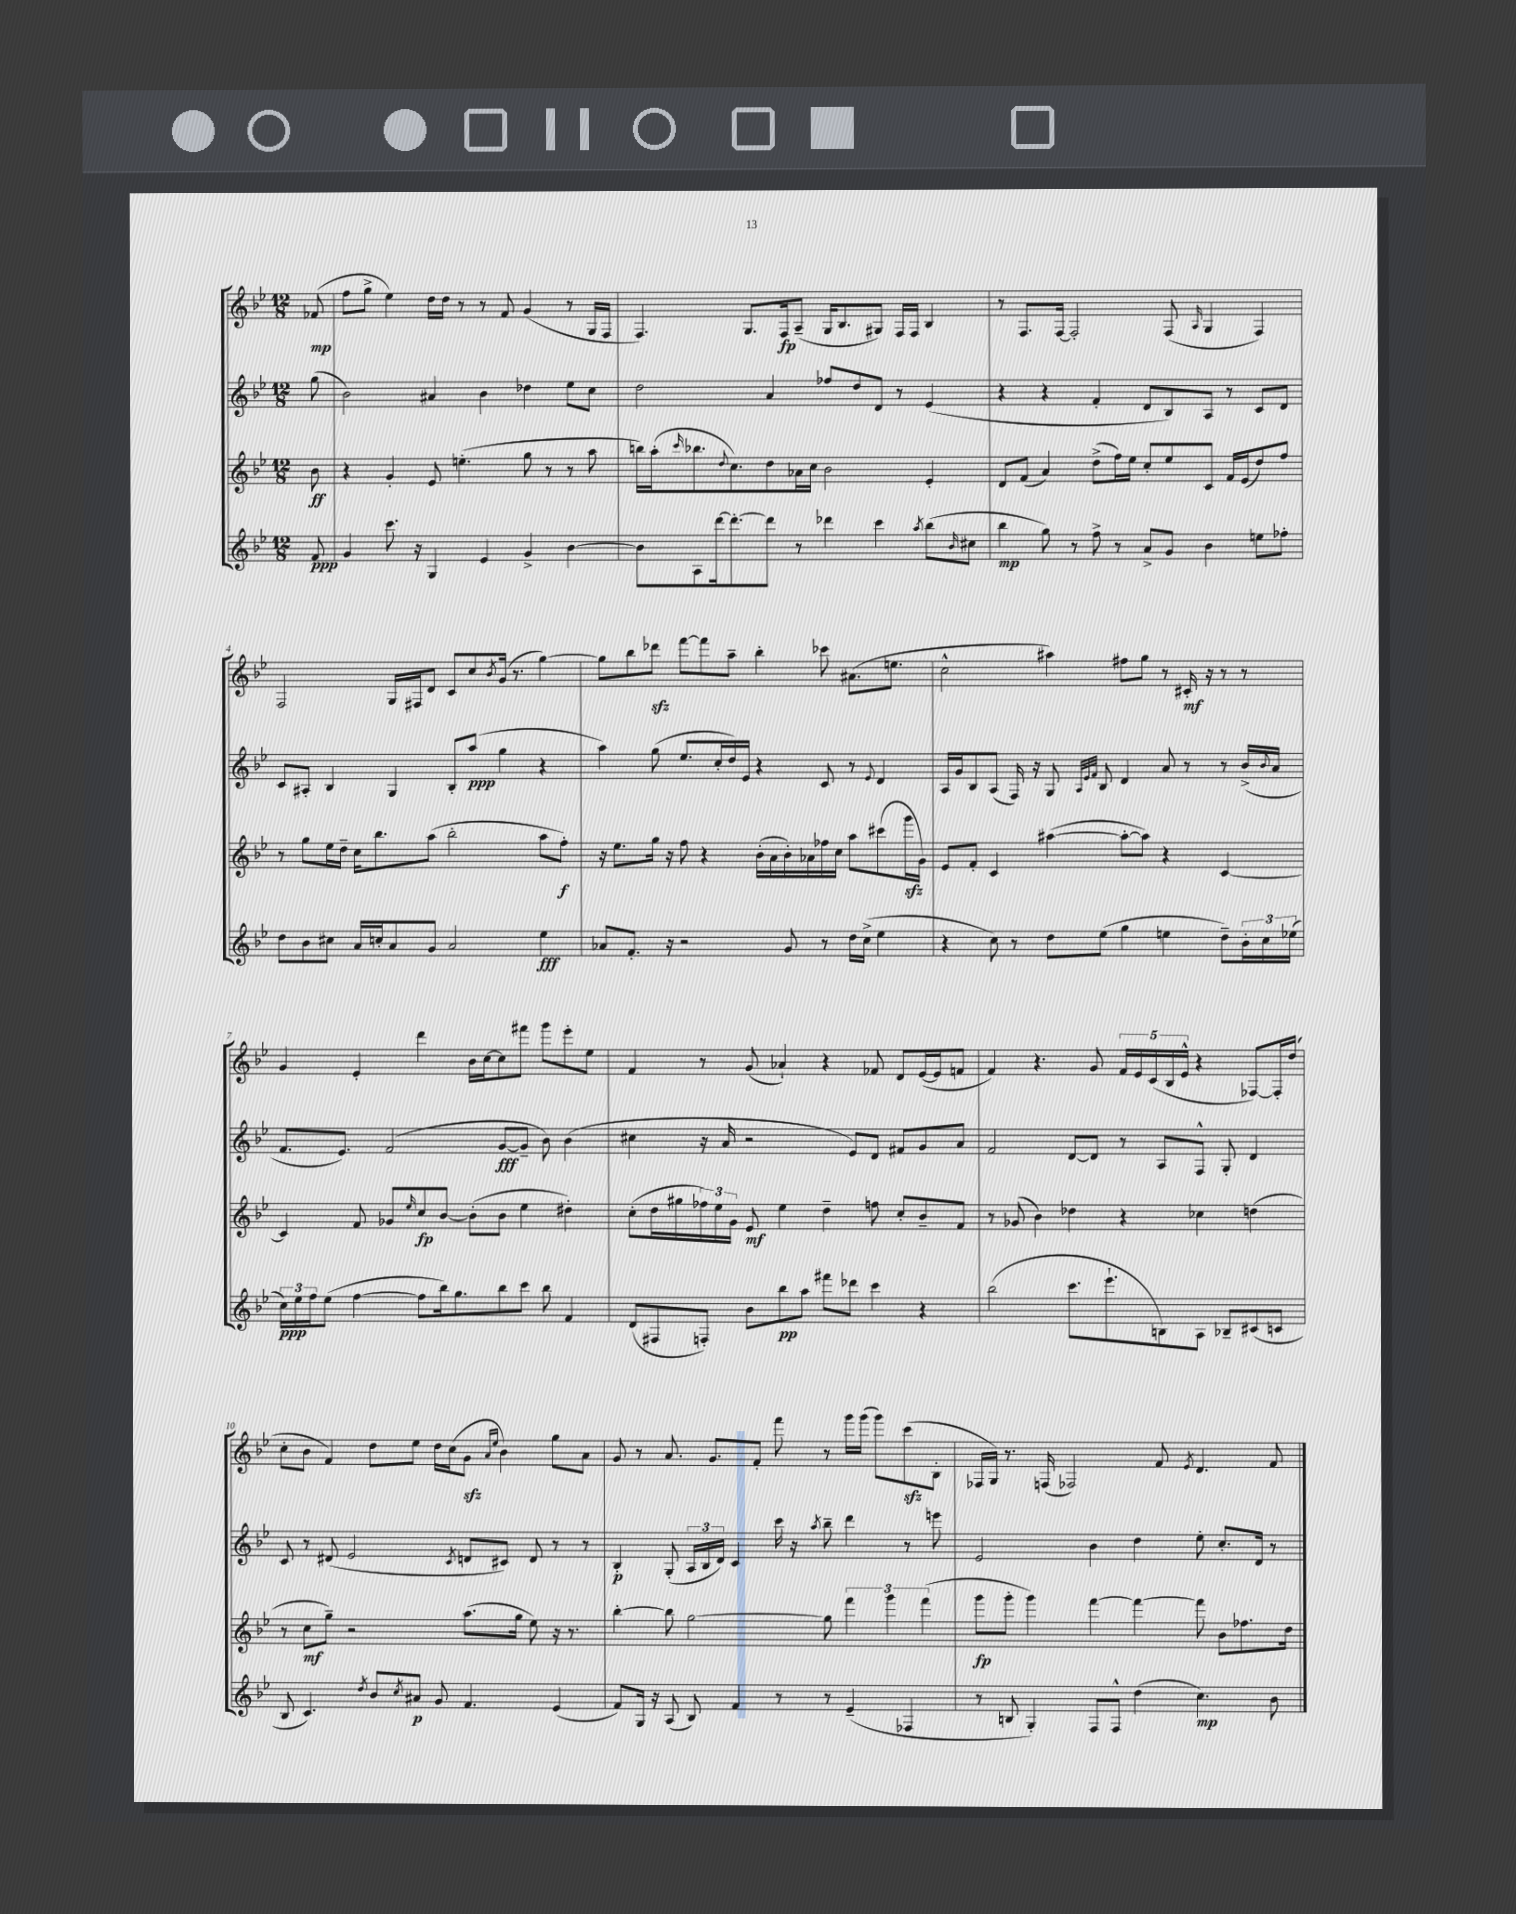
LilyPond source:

<<
\new StaffGroup <<
\new Staff = "s0" {
    \clef treble \key bes \major \numericTimeSignature \time 12/8 \partial 8
    fes'8\mp( |
    f''8 g''8-> ees''4) d''16 d''16 r8 r8 f'8 g'4( r8 g16 f16 |
    f4.) g8. f16\fp a8--( g16 bes8. gis8) f16 f16 bes4 |
    r8 f8. f16~ f2-. f8( \grace { a16 } g4 f4) |
    f2 g16 fis16 d'8 c'8 c''8 \acciaccatura { bes'8 } g'16( r8. g''4~) |
    g''8 bes''8 des'''8\sfz f'''8~ f'''8 a''8-- bes''4-. ces'''8 ais'8.( e''8. |
    c''2-^ ais''4) fis''8 g''8 r8 cis'16-.\mf r16 r8 r8 |
    g'4 ees'4-. d'''4 bes'16 c''16~ c''8 fis'''8 g'''8 ees'''8-. ees''8 |
    f'4 r8 g'8( aes'4-!) r4 fes'8 d'8 ees'16~( ees'16 f'8 |
    f'4) r4. g'8 \tuplet 5/4 { f'16 ees'16 c'16( bes16 ees'16-^ } r4 fes8~) fes16-. d''16( |
    c''8-. bes'8 f'4) d''8 ees''8 d''16 c''16( g'8\sfz \grace { a'16 ees''16 } bes'4) g''8 a'8 |
    g'8 r8 a'8. g'8. f'8-. f'''8 r8 g'''16 g'''16( g'''8) c'''8\sfz( bes8-. |
    fes16 g16) r8. f16( fes2) f'8 \acciaccatura { ees'8 } d'4. f'8 \bar "|." |
}
\new Staff = "s1" {
    \clef treble \key bes \major \numericTimeSignature \time 12/8 \partial 8
    g''8( |
    bes'2) ais'4 bes'4 des''4 ees''8 c''8 |
    d''2 a'4 fes''8 d''8 d'8 r8 ees'4( |
    r4 r4 f'4-. d'8 bes8) a8 r8 c'8 d'8 |
    c'8 ais8-. bes4 g4 bes8-. a''8\ppp( g''4 r4 |
    a''4) g''8( ees''8. c''16-. d''16) ees'16 r4 c'8 r8 \appoggiatura { ees'8 } d'4 |
    a16 g'16 bes8 a8( f16) r16 g8 \grace { a32 ees'32 f'32 } bes8 d'4 a'8 r8 r8 bes'16->( \appoggiatura { bes'8 } a'16 |
    f'8. ees'8.) f'2( g'8~\fff g'8-- bes'8) bes'4( |
    cis''4 r16 a'16 r2 ees'8) d'8 fis'8 g'8 a'8 |
    f'2 d'8~ d'8 r8 a8 f8-^ g8-. d'4 |
    c'8 r8 dis'8( ees'2 \acciaccatura { c'8 } d'8 cis'8) d'8 r8 r8 |
    bes4-.\p g8-.( \tuplet 3/2 { a16 bes16 d'16) } c'4 c'''16 r16 \acciaccatura { a''8 } bes''8-- d'''4 r8 e'''8 |
    ees'2 bes'4 d''4 ees''8-. c''8.-. d'16 r8 \bar "|." |
}
\new Staff = "s2" {
    \clef treble \key bes \major \numericTimeSignature \time 12/8 \partial 8
    bes'8\ff |
    r4 g'4-. ees'8 e''4.-.( g''8 r8 r8 a''8 |
    b''16) a''16-.( \grace { c'''16 } bes''8. \appoggiatura { d''8 } c''8.) d''8 aes'16 c''16 bes'2 ees'4-. |
    d'8 f'8( a'4) d''8->( f''16) ees''16 c''8-. ees''8 c'8 f'16 ees'16( d''8) f''8 |
    r8 g''8 ees''16 d''16-- c''16 bes''8. a''8( bes''2-. a''8 f''8-.\f) |
    r16 ees''8. g''16 r16 f''8 r4 bes'16-.( a'16 bes'16-.) aes'16 fes''16 c''16 a''8 cis'''8( g'''16\sfz g'16) |
    ees'8 f'8-. c'4 ais''4~( ais''8~-. ais''8) r4 c'4~ |
    c'4 f'8 ges'8 \grace { ees''16 } c''8\fp bes'8~ bes'8-.( bes'8 ees''4 dis''4-.) |
    c''8-.( d''16 gis''16 \tuplet 3/2 { fes''16) ees''16 g'16 } ees'8\mf ees''4 d''4-- f''8 c''8-. bes'8-- f'8 |
    r8 ges'8( bes'4) des''4 r4 ces''4 d''4( |
    r8 c''8\mf g''8--) r2 a''8.( g''16 ees''8) r16 r8. |
    bes''4~-. bes''8 g''2~ g''8 \tuplet 3/2 { f'''4 g'''4 f'''4( } |
    g'''8\fp g'''8-. g'''4) f'''4~ f'''4~ f'''8 bes'8 fes''8. d''16 \bar "|." |
}
\new Staff = "s3" {
    \clef treble \key bes \major \numericTimeSignature \time 12/8 \partial 8
    f'8\ppp |
    g'4 c'''8. r16 g4 ees'4 g'4-> bes'4~ |
    bes'8 a8 d'''16~ d'''8.~-. d'''8 r8 des'''4 c'''4 \acciaccatura { a''8 } bes''8( \grace { bes'16 } cis''8 |
    bes''4\mp g''8) r8 f''8-> r8 a'8-> g'8 bes'4 e''8 fes''8-. |
    d''8 bes'8 cis''8 a'16 c''16-. a'8 g'8 a'2 ees''4\fff |
    aes'8 f'8.-. r16 r2 g'8 r8 d''16 c''16->( ees''4 |
    r4 c''8) r8 d''8 ees''8( g''4 e''4 d''8--) \tuplet 3/2 { bes'16-. c''16 ees''16( } |
    \tuplet 3/2 { c''16\ppp) ees''16 f''16 } ees''8( f''4~ f''8 bes''16) g''8. bes''8 c'''8 bes''8 f'4 |
    d'8( fis8 f8-.) bes'8 bes''8\pp a''8 fis'''8 des'''8 c'''4 r4 |
    bes''2( c'''8. ees'''8.-! b8) a8 bes8-- cis'8( c'8 |
    bes8 c'4.) \acciaccatura { d''8 } bes'8 \acciaccatura { c''8 } ais'8\p g'8 f'4. ees'4( |
    f'8) g16 r16 a8( bes8) f'4 r8 r8 ees'4--( fes4 |
    r8 b8 g4-.) f8 f8-^ d''4( c''4.\mp) bes'8 \bar "|." |
}
>>
>>
